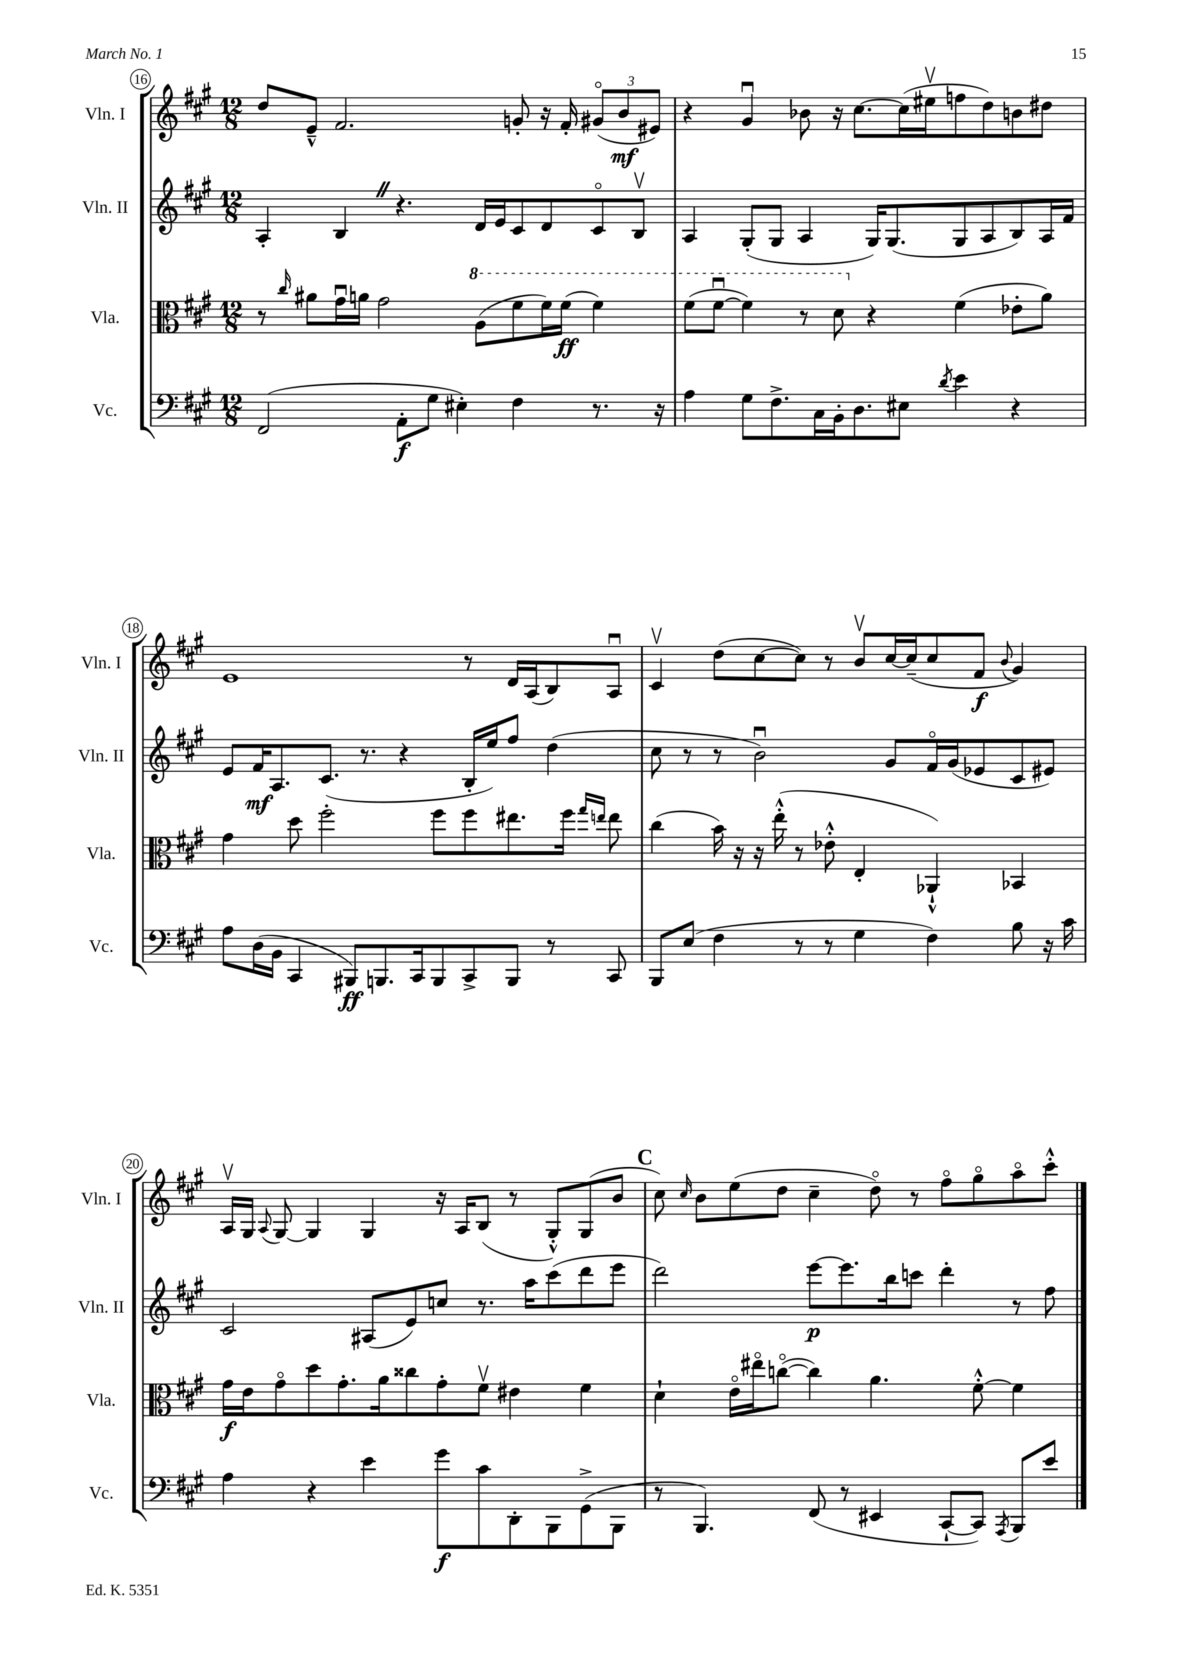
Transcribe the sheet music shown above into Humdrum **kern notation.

**kern	**dynam	**kern	**dynam	**kern	**dynam	**kern	**dynam
*part4	*part4	*part3	*part3	*part2	*part2	*part1	*part1
*staff4	*staff4	*staff3	*staff3	*staff2	*staff2	*staff1	*staff1
*I"Vc.	*	*I"Vla.	*	*I"Vln. II	*	*I"Vln. I	*
*I'Vc.	*	*I'Vla.	*	*I'Vln. II	*	*I'Vln. I	*
*clefF4	*	*clefC3	*	*clefG2	*	*clefG2	*
*k[f#c#g#]	*	*k[f#c#g#]	*	*k[f#c#g#]	*	*k[f#c#g#]	*
*M12/8	*	*M12/8	*	*M12/8	*	*M12/8	*
=16	=16	=16	=16	=16	=16	=16	=16
(2FF#/	.	8r	.	4A'/	.	8dd/L	.
.	.	16qqcc#/	.	.	.	.	.
.	.	8a#X\L	.	.	.	8e~^^/J	.
.	.	16g#u\L	.	4BZ/	.	2.f#/	.
.	.	16an\JJ	.	.	.	.	.
.	.	2g#\	.	.	.	.	.
8AA'\L	f	.	.	4.r	.	.	.
8G#\J	.	.	.	.	.	.	.
4E#X'\)	.	.	.	.	.	.	.
*	*	*8va	*	*	*	*	*
.	.	(8a\L	.	16d/LL	.	.	.
.	.	.	.	16e/J	.	.	.
4F#\	.	8ff#\	.	8c#/	.	8gn'/	.
.	.	16ff#\L)	.	8d/	.	16r	.
.	.	(16ff#\JJ	ff	.	.	16f#'/	.
8.r	.	4ff#\)	.	8c#/	.	(12g#X/L	.
.	.	.	.	.	.	12b/	mf
.	.	.	.	8Bv/J	.	.	.
.	.	.	.	.	.	12e#X/J)	.
16r	.	.	.	.	.	.	.
=17	=17	=17	=17	=17	=17	=17	=17
4A\	.	(8ff#\L	.	4A/	.	4r	.
.	.	[8ff#u\J	.	.	.	.	.
8G#\L	.	4ff#\])	.	(8G#'/L	.	4g#u/	.
8.F#^\	.	.	.	8G#/J	.	.	.
.	.	8r	.	4A/	.	8b-X\	.
16C#\L	.	.	.	.	.	.	.
16BB'\J	.	8dd\	.	.	.	16r	.
8.D\	.	.	.	.	.	[8.cc#\L	.
*	*	*X8va	*	*	*	*	*
.	.	4r	.	16G#/KL)	.	.	.
.	.	.	.	(8.G#/	.	.	.
8E#X\J	.	.	.	.	.	(16cc#\L]	.
.	.	.	.	.	.	16ee#Xv\J	.
8qd/	.	.	.	.	.	.	.
4e\	.	(4f#\	.	8G#/	.	8ffn\	.
.	.	.	.	8A/	.	8dd\)	.
4r	.	8e-X'\L	.	8B/)	.	8bn\	.
.	.	8a\J)	.	16A/L	.	8dd#X\J	.
.	.	.	.	16f#/JJ	.	.	.
!!LO:LB:g=z
=18	=18	=18	=18	=18	=18	=18	=18
8A\L	.	4g#\	.	8e/L	.	1e	.
(16D\L	.	.	.	16f#/K	mf	.	.
16BB\JJ	.	.	.	8.A/	.	.	.
4CC#/	.	8dd\	.	.	.	.	.
.	.	2ff#'\	.	(8.c#/J	.	.	.
8BBB#X/L)	ff	.	.	.	.	.	.
.	.	.	.	8.r	.	.	.
8.BBBn/	.	.	.	.	.	.	.
.	.	.	.	4r	.	.	.
16CC#/k	.	.	.	.	.	.	.
8BBB/	.	8ff#\L	.	.	.	.	.
8CC#^/	.	8ff#\	.	16B'/LL	.	8r	.
.	.	.	.	16ee/J)	.	.	.
8BBB/J	.	8.ee#X\	.	8ff#/J	.	16d/LL	.
.	.	.	.	.	.	(16A/J	.
8r	.	.	.	(4dd\	.	8B/)	.
.	.	16ff#\Jk	.	.	.	.	.
.	.	16qqgg#/LL	.	.	.	.	.
.	.	16qqeen/JJ	.	.	.	.	.
8CC#/	.	8ee\	.	.	.	8Au/J	.
=19	=19	=19	=19	=19	=19	=19	=19
8BBB/L	.	(4cc#\	.	8cc#\	.	4c#v/	.
(8E/J	.	.	.	8r	.	.	.
4F#\	.	16b\)	.	8r	.	(8dd\L	.
.	.	16r	.	.	.	.	.
.	.	16r	.	2bu\)	.	[8cc#\	.
.	.	(16ee'^^\	.	.	.	.	.
8r	.	8r	.	.	.	8cc#\J])	.
8r	.	8e-X'^^\	.	.	.	8r	.
4G#\	.	4E'/	.	.	.	8bv/L	.
.	.	.	.	8g#/L	.	[16cc#/L	.
.	.	.	.	.	.	(16cc#~/J]	.
4F#\)	.	4AA-X`^^/)	.	16f#/L	.	8cc#/	.
.	.	.	.	(16g#/J	.	.	.
.	.	.	.	8e-X/	.	8f#/J	f
.	.	.	.	.	.	8qqb/	.
8B\	.	4BB-X/	.	8c#/	.	4g#/)	.
16r	.	.	.	8e#X/J)	.	.	.
16c#\	.	.	.	.	.	.	.
!!LO:LB:g=z
=20	=20	=20	=20	=20	=20	=20	=20
4A\	.	16g#\LL	f	2c#/	.	16Av/LL	.
.	.	16e\J	.	.	.	16G#/JJ	.
.	.	.	.	.	.	8qqA/	.
.	.	8g#\	.	.	.	[8G#/	.
4r	.	8dd\	.	.	.	4G#/]	.
.	.	8.g#'\	.	.	.	.	.
4e\	.	.	.	(8A#X/L	.	4G#/	.
.	.	16a\k	.	.	.	.	.
.	.	8cc##X\	.	8e/)	.	.	.
8g#\L	f	8g#'\	.	8ccn/J	.	16r	.
.	.	.	.	.	.	16A/KL	.
8c#\	.	8f#v\J	.	8.r	.	(8B/J	.
8DD'\	.	4e#X\	.	.	.	8r	.
.	.	.	.	16aa\KL	.	.	.
8BBB\	.	.	.	(8ccc#\	.	8G#'^^/L)	.
(8GG#^\	.	4f#\	.	8ddd\	.	(8G#/	.
8BBB\J	.	.	.	8eee\J	.	8b/J	.
!!LO:REH:place=s1:t=C
=21	=21	=21	=21	=21	=21	=21	=21
8r	.	4d`\	.	2ddd\)	.	8cc#\)	.
.	.	.	.	.	.	16qqcc#/	.
4.BBB/)	.	.	.	.	.	8b\L	.
.	.	16e\LL	.	.	.	(8ee\	.
.	.	16ee#X\J	.	.	.	.	.
.	.	([8ccn\J	.	.	.	8dd\J	.
(8FF#/	.	4cc\])	.	[8eee\L	p	4cc#~\	.
8r	.	.	.	8.eee\]	.	.	.
4EE#X/	.	4.a\	.	.	.	8dd\)	.
.	.	.	.	16bb\k	.	.	.
.	.	.	.	8cccn\J	.	8r	.
[8CC#`/L	.	.	.	4ddd'\	.	8ff#\L	.
8CC#/J])	.	[8f#'^^\	.	.	.	8gg#\	.
8qAAA/	.	.	.	.	.	.	.
8BBB/L	.	4f#\]	.	8r	.	8aa\	.
8e/J	.	.	.	8ff#\	.	8ccc#'^^\J	.
==	==	==	==	==	==	==	==
*-	*-	*-	*-	*-	*-	*-	*-
